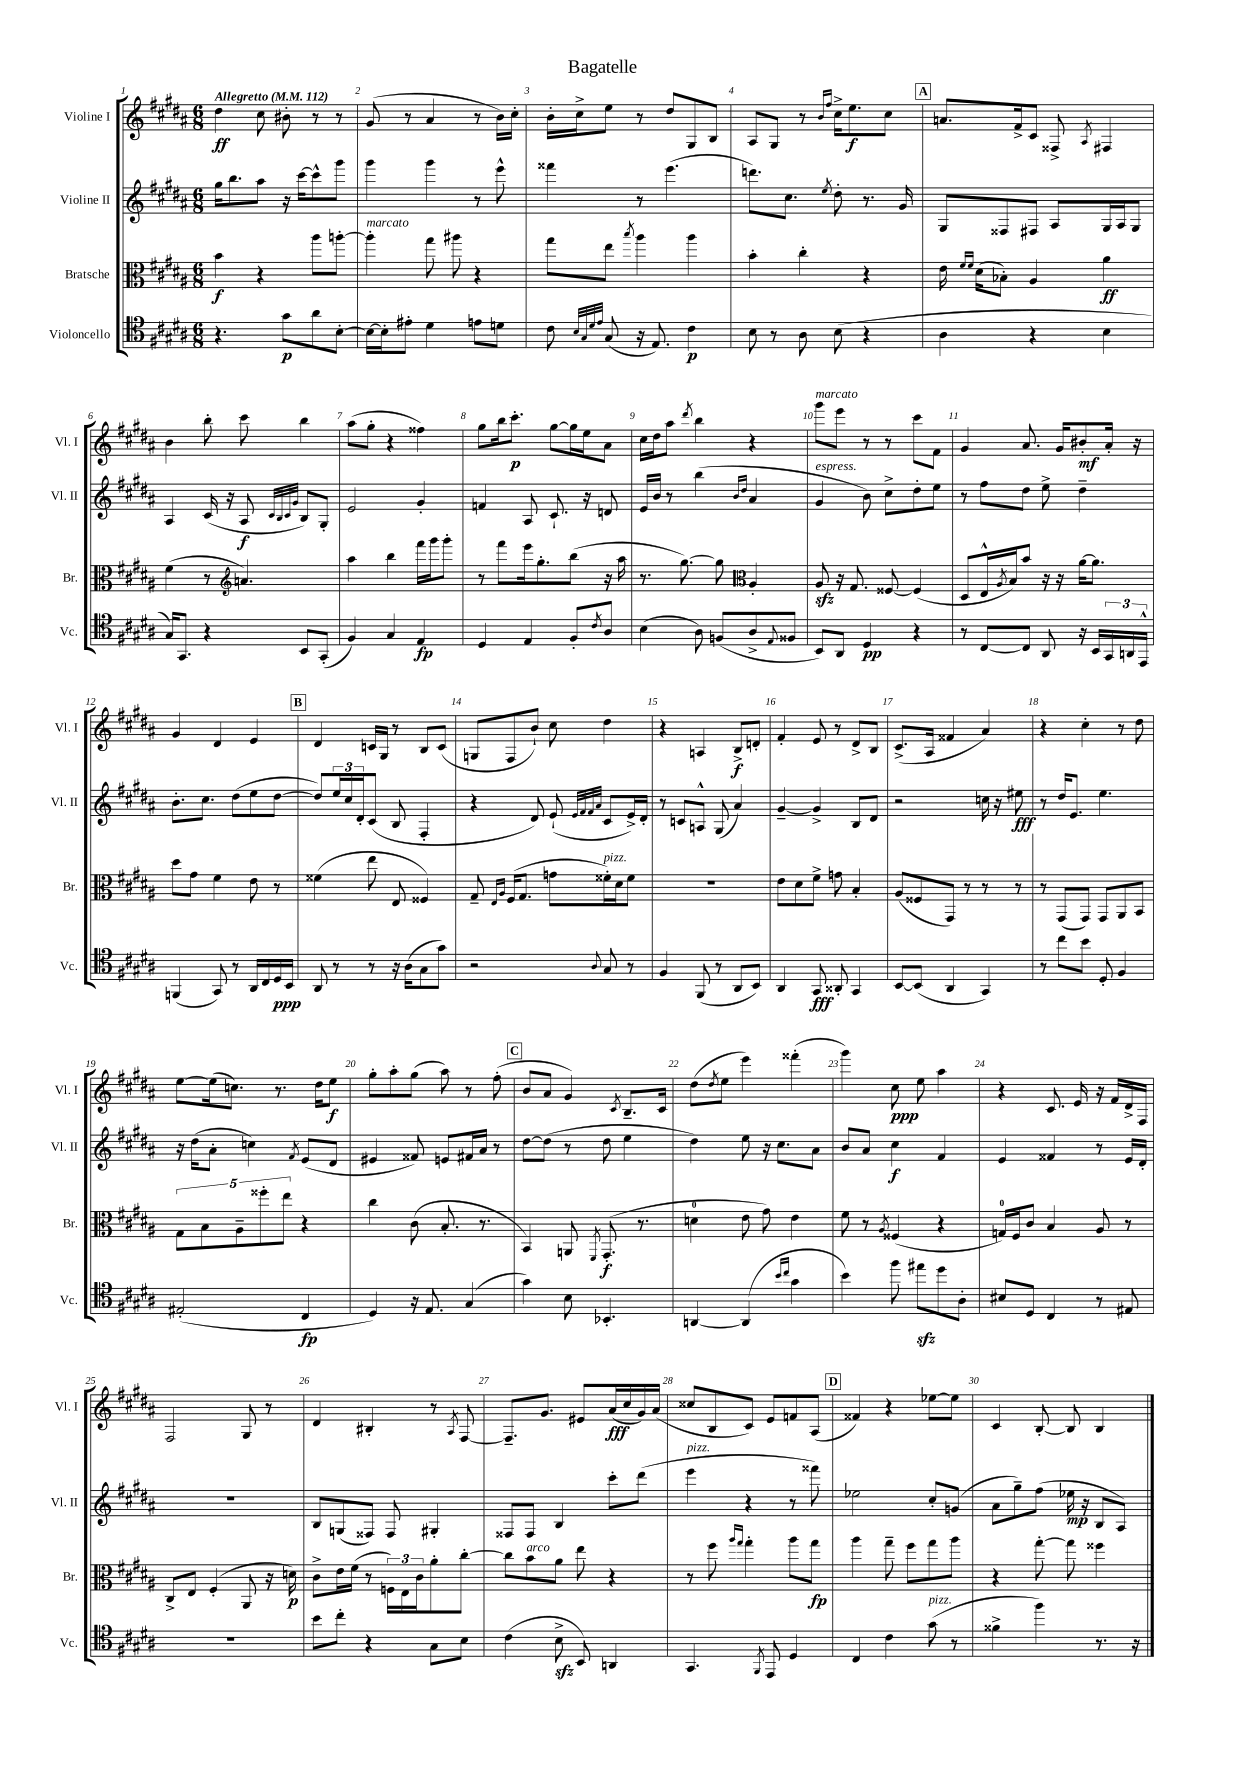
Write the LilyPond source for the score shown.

\header { title = "Bagatelle" }
<<
\new StaffGroup <<
\new Staff = "s0" \with { instrumentName = "Violine I" shortInstrumentName = "Vl. I" } {
    \clef treble \key b \major \numericTimeSignature \time 6/8 \tempo "Allegretto" 4 = 112
    dis''4\ff cis''8 bis'8-. r8 r8 |
    gis'8( r8 ais'4 r8 b'16) cis''16-. |
    b'16-. cis''16-> e''8 r8 dis''8 gis8 b8 |
    ais8 gis8 r8 \grace { b'16 fis''16 } cis''16-> e''8.\f cis''8 |
    \mark \markup { \box "A" } a'8. fis'16-> cis'8 fisis8-> \acciaccatura { ais8 } fis4 |
    b'4 b''8-. cis'''8 b''4 |
    ais''8( gis''8-. r4 fisis''4) |
    gis''8 b''16 cis'''8.-.\p gis''8~ gis''16 e''16 ais'8 |
    cis''16 dis''16 ais''8 \acciaccatura { dis'''8 } b''4 r4 |
    gis'''8^\markup { \italic "marcato" } e'''8 r8 r8 cis'''8 fis'8 |
    gis'4 ais'8. gis'16 bis'8-.\mf ais'16-. r16 |
    gis'4 dis'4 e'4 |
    \mark \markup { \box "B" } dis'4 c'16 gis16 r8 b8 c'8( |
    g8 fis8 b'8-!) cis''8 dis''4 |
    r4 a4 b8->\f d'8-. |
    fis'4-. e'8 r8 dis'8-> b8 |
    cis'8.->( ais16 fisis'4 ais'4) |
    r4 cis''4-. r8 dis''8 |
    e''8~ e''16( c''8.) r8. dis''16 e''8\f |
    gis''8-. ais''8-. gis''8( ais''8) r8 fis''8-.( |
    \mark \markup { \box "C" } b'8 ais'8 gis'4) \acciaccatura { cis'8 } b8.-- cis'16 |
    dis''8( \acciaccatura { dis''8 } e''8 e'''4) fisis'''4-.( |
    gis'''4) cis''8\ppp e''8 ais''4 |
    r4 cis'8. e'16 r16 fis'16 dis'16-> fis16 |
    fis2 gis8 r8 |
    dis'4 bis4-. r8 \acciaccatura { ais8 } fis8~ |
    fis8.-- gis'8. eis'8 ais'16\fff( cis''16 gis'16) ais'16( |
    cisis''8 b8 cis'8) e'8 f'8 ais8( |
    \mark \markup { \box "D" } fisis'4) r4 ees''8~ ees''8 |
    cis'4 b8~-. b8 b4 \bar "|." |
}
\new Staff = "s1" \with { instrumentName = "Violine II" shortInstrumentName = "Vl. II" } {
    \clef treble \key b \major \numericTimeSignature \time 6/8
    gis''16 b''8. ais''8 r16 cis'''16~ cis'''8-^ gis'''8 |
    gis'''4 gis'''4 r8 e'''8-^ |
    fisis'''4 r8 e'''4.( |
    d'''8.) cis''8. \acciaccatura { e''8 } dis''8-. r8. gis'16 |
    \mark \markup { \box "A" } gis8 fisis8 fis8 ais8 gis16 ais16 gis8 |
    ais4 cis'16( r16 ais8\f \grace { cis'32 b32 cis'32 gis'32 } b8) gis8-. |
    e'2 gis'4-. |
    f'4 ais8 cis'8.-! r16 d'8 |
    e'16 b'16 r8 b''4( \grace { b'16 dis''16 } ais'4 |
    gis'4^\markup { \italic "espress." } b'8) cis''8-> dis''8-. e''8 |
    r8 fis''8 dis''8 e''8-> dis''4-- |
    b'8.-. cis''8. dis''8( e''8 dis''8~ |
    \mark \markup { \box "B" } dis''8) \tuplet 3/2 { e''16 cis''16 dis'16-. } cis'8( b8 fis4-. |
    r4 dis'8) e'8-!( \grace { e'32 fis'32 fis'32 ais'32 } cis'8 e'16->) dis'16-. |
    r8 c'8 a8-^ gis8( ais'4) |
    gis'4~-- gis'4-> b8 dis'8 |
    r2 c''16 r16 eis''8\fff |
    r8 dis''16 e'8. e''4. |
    r16 dis''16( ais'8-. c''4) \acciaccatura { fis'8 } e'8( dis'8 |
    eis'4 fisis'8) e'8 fis'16 ais'16 r8 |
    \mark \markup { \box "C" } dis''8~ dis''8( r8 dis''8 e''4 |
    dis''4) e''8 r16 cis''8. ais'8 |
    b'8 ais'8 cis''4\f fis'4 |
    e'4 fisis'4 r8 e'16 dis'16-. |
    R2. |
    b8 g8( fisis8) fisis8 gis4-. |
    fisis8 fisis8 b4 cis'''8-. dis'''8( |
    e'''4^\markup { \italic "pizz." } r4 r8 fisis'''8) |
    \mark \markup { \box "D" } ees''2 cis''8-. g'8( |
    ais'8 gis''8--) fis''8( ees''16\mp r16 b8 ais8) \bar "|." |
}
\new Staff = "s2" \with { instrumentName = "Bratsche" shortInstrumentName = "Br." } {
    \clef alto \key b \major \numericTimeSignature \time 6/8
    b'4\f r4 ais''8 a''8~-. |
    a''4-.^\markup { \italic "marcato" } gis''8 ais''8 r4 |
    gis''8 e''8 \acciaccatura { b''8 } ais''4 ais''4 |
    b'4-. cis''4-. r4 |
    \mark \markup { \box "A" } e'16 \grace { fis'16 fis'16 } dis'16( bes8-.) ais4 ais'4\ff |
    fis'4( r8 \clef treble a'4.) |
    ais''4 b''4 fis'''16 gis'''16 gis'''8-. |
    r8 fis'''8 e'''16 gis''8.-. b''8( r16 ais''16 |
    r8. gis''8.~) gis''8 \clef alto ais4-. |
    ais8\sfz r16 gis8. fisis8~ fisis4( |
    dis8 e16-^ \acciaccatura { ais8 } b16) b'8 r16 r16 ais'16~ ais'8. |
    dis''8 gis'8 fis'4 e'8 r8 |
    \mark \markup { \box "B" } fisis'4( e''8 e8 fisis4) |
    gis8-- \grace { e16 ais16 } fis16( gis8. g'8 fisis'16-.^\markup { \italic "pizz." }) dis'16 fisis'8 |
    R2. |
    e'8 dis'8 fis'8-> g'8 b4-. |
    ais8( fisis8 gis,8) r8 r8 r8 |
    r8 gis,8( gis,8) gis,8 ais,8 b,8 |
    \tuplet 5/4 { gis8 b8 ais8-- fisis''8-. e''8 } r4 |
    cis''4 cis'8( b8.-. r8. |
    \mark \markup { \box "C" } b,4) a,8 \acciaccatura { fis,8 } gis,8.-.\f( r8. |
    d'4-0 e'8 gis'8) e'4 |
    fis'8 r8 \acciaccatura { ais8 } fisis4( r4 |
    g16-0) fis16 cis'8 b4 ais8 r8 |
    cis8-> e8 fis4-.( ais,8 r16 d'16\p) |
    cis'8-> e'16 fis'16( r8 \tuplet 3/2 { f16) e16 cis'16 } ais'8-. cis''8~-. |
    cis''8 b'8^\markup { \italic "arco" } ais'8 e''8 r4 |
    r8 fis''8 \grace { ais''16 gis''16 } gis''4-. ais''8 gis''8\fp |
    \mark \markup { \box "D" } ais''4 gis''8-- fis''8 gis''8 ais''8 |
    r4 gis''8~-. gis''8 fisis''4 \bar "|." |
}
\new Staff = "s3" \with { instrumentName = "Violoncello" shortInstrumentName = "Vc." } {
    \clef tenor \key b \major \numericTimeSignature \time 6/8
    r4. gis'8\p ais'8 b8~-. |
    b16~ b16-. eis'8-. dis'4 e'8 d'8 |
    cis'8 \grace { b32 gis32 dis'32 e'32 } gis8( r16 e8.) cis'4\p |
    b8 r8 ais8 b8( r4 |
    \mark \markup { \box "A" } ais4 r4 b4 |
    gis16) gis,8. r4 b,8 gis,8-.( |
    fis4) gis4 e4\fp |
    dis4 e4 fis8-. \acciaccatura { cis'8 } ais8 |
    b4( ais8) f8( ais8-> \appoggiatura { e8 } fisis8 |
    b,8) ais,8 dis4\pp r4 |
    r8 cis8~ cis8 ais,8 r16 b,16 \tuplet 3/2 { gis,16 a,16 e,16-^ } |
    f,4( gis,8) r8 ais,16 cis16 dis16\ppp b,16 |
    \mark \markup { \box "B" } ais,8 r8 r8 r16 ais16( gis8 gis'8) |
    r2 \appoggiatura { ais8 } gis8 r8 |
    fis4 fis,8( r8 ais,8 b,8) |
    ais,4 gis,8\fff aisis,8-. gis,4 |
    b,8~ b,8( ais,4 gis,4) |
    r8 cis''8 b'8 dis8-. fis4 |
    eis2-.( cis4\fp |
    dis4) r16 e8. gis4( |
    \mark \markup { \box "C" } gis'4) b8 bes,4.-. |
    a,4~ a,4( \grace { b'16 cis''16 } gis'4 |
    b'4) fis''8 eis''8\sfz dis''8 ais8-. |
    bis8 dis8 cis4 r8 eis8 |
    R2. |
    b'8 cis''8-. r4 gis8 b8 |
    cis'4( b8->\sfz b,8) a,4 |
    gis,4. \acciaccatura { fis,8 } e,8 dis4 |
    \mark \markup { \box "D" } cis4 cis'4 gis'8^\markup { \italic "pizz." }( r8 |
    fisis'4-> fis''4) r8. r16 \bar "|." |
}
>>
>>
\layout { \context { \Score \override BarNumber.break-visibility = ##(#f #t #t) barNumberVisibility = #all-bar-numbers-visible } }
